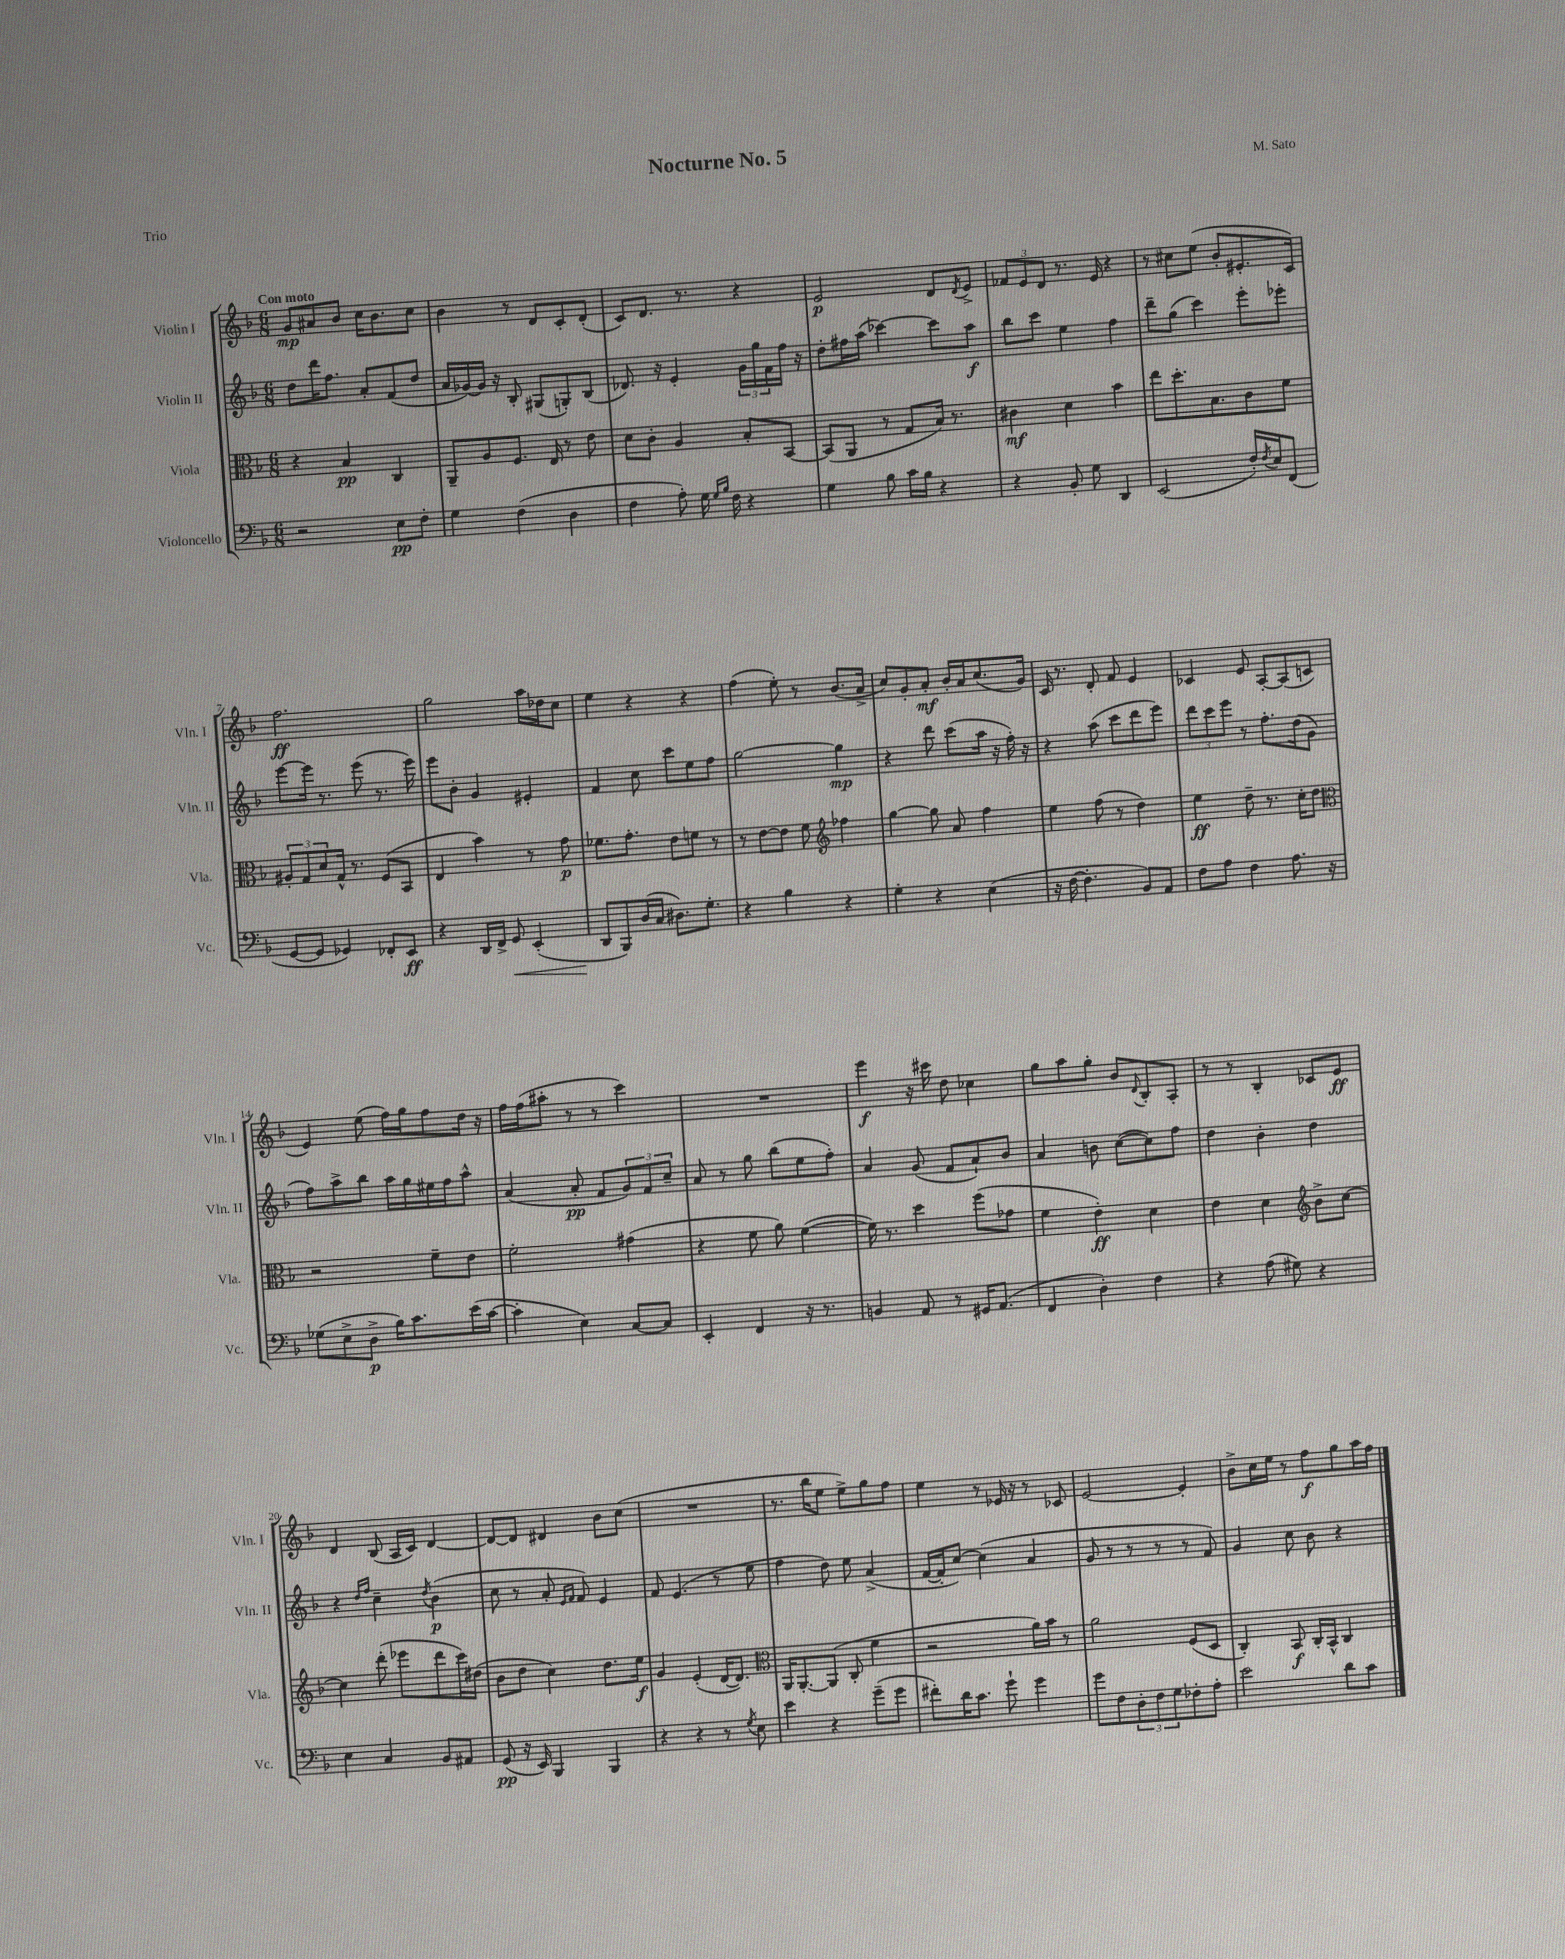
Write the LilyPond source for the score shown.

\header { title = "Nocturne No. 5" composer = "M. Sato" piece = "Trio" }
<<
\new StaffGroup <<
\new Staff = "s0" \with { instrumentName = "Violin I" shortInstrumentName = "Vln. I" } {
    \clef treble \key f \major \numericTimeSignature \time 6/8 \tempo "Con moto"
    g'8\mp ais'8 bes'8 c''16 bes'8. c''8 |
    bes'4 r8 d'8 c'8-. d'8-.( |
    c'8) d'8. r8. r4 |
    e'2\p d'8 \acciaccatura { d'8 } e'8-> |
    \tuplet 3/2 { fes'8 e'8 d'8 } r8. e'16 r4 |
    r8 cis''8 e''8( bes'8-. eis'8.-. c'16) |
    f''2.\ff |
    g''2 a''16 des''16 c''8 |
    e''4 r4 r4 |
    f''4( e''8-.) r8 bes'8.( a'16-> |
    c''8) g'8-. a'8-.\mf bes'16-. a'16 c''8.( g'16) |
    c'16 r8. d'8-. f'8 e'4 |
    ces'4 e'8 a8~-. a8( c'8 |
    e'4) e''8( f''16) g''16 f''8 d''16 r16 |
    f''16 f''16( ais''8-. r8 r8 c'''4) |
    R2. |
    e'''4\f r16 cis'''16 d''8 ces''4 |
    g''8 a''8 g''8-. bes'8 \appoggiatura { d'8 } bes8-. a8-. |
    r8 r8 bes4-. ces'8 e'8\ff |
    d'4 bes8( a16 c'16) d'4~ |
    d'8~ d'8 dis'4 bes'8 c''8( |
    R2. |
    r8. bes''16 e''8 e''8->) g''8 f''8 |
    e''4 r8 ees'16 r16 r8 ces'8 |
    e'2~ e'4-. |
    bes'8-> c''16 e''16 r8 f''8\f g''8 a''16 f''16 \bar "|." |
}
\new Staff = "s1" \with { instrumentName = "Violin II" shortInstrumentName = "Vln. II" } {
    \clef treble \key f \major \numericTimeSignature \time 6/8
    d''8 d'''16 f''8. a'8-. f'8( d''8 |
    a'16 ges'16~) ges'16 r16 bes8-. gis8( g8-.) bes8( |
    des'8.) r16 e'4-. \tuplet 3/2 { g'16 g''16 f'16 } f''16 r16 |
    d''8-. fis''16 a''16( ces'''4~) ces'''8 a''8\f |
    bes''8 c'''8 e''4 f''4 |
    d'''8-- g''8( c'''4) e'''8-. ees'''8-. |
    e'''8~ e'''16 r8. e'''8( r8. e'''16) |
    e'''8 bes'8-. g'4 eis'4-. |
    f'4 c''8 c'''8 e''8 f''8 |
    g''2~ g''4\mp |
    r4 d'''8 c'''8( a''16 r16 f''16-.) r16 |
    r4 a''8( c'''8 d'''8 e'''8) |
    \tuplet 3/2 { d'''8 c'''8 e'''8 } r8 f''8.-. d''16( g'8 |
    f''8) a''8-> bes''8 a''16 g''16 eis''16 f''16 a''8-^ |
    a'4( a'8-.\pp f'8 \tuplet 3/2 { g'8) f'8 c''8-- } |
    a'8 r8 g''8 bes''8( e''8 f''8-.) |
    a'4 g'8( f'8 a'8-!) bes'8 |
    a'4 b'8 c''8~( c''8) f''8 |
    d''4 bes'4-. d''4 |
    r4 \grace { d''16 f''16 } c''4-- \acciaccatura { d''8 } bes'4\p( |
    c''8 r8 a'8-. \grace { e'16 f'16 } f'8) e'4 |
    f'8 e'4.( r8 e''8 |
    f''4 d''8) e''8 a'4->( |
    f'16~ f'16-. c''8~) c''4( a'4 |
    g'8 r8 r8 r8 r8 f'8) |
    g'4 c''8 bes'8 r4 \bar "|." |
}
\new Staff = "s2" \with { instrumentName = "Viola" shortInstrumentName = "Vla." } {
    \clef alto \key f \major \numericTimeSignature \time 6/8
    r4 bes4\pp c4 |
    a,8-- a8 f8. e16 r8 e'8 |
    d'8 c'8-. a4 bes8-. bes,8~ |
    bes,8( a,8 r8 g8 bes16) r8. |
    cis'4\mf d'4 bes'4 |
    e''8 d''8.-. bes8. c'8 f'8 |
    \tuplet 3/2 { ais8-. g8 d'8 } g16-^ r8. f8( bes,8 |
    e4 bes'4) r8 g'8\p |
    fes'8. g'8.-. e'8 f'8 r8 |
    r8 e'8~ e'8 f'8 \clef treble fes''4 |
    g''4~ g''8 a'8 f''4 |
    e''4 f''8( r8 d''4) |
    e''4\ff d''8-- r8. c''16-. d''8 |
    \clef alto r2 f'8-- e'8 |
    f'2-. gis'4( |
    r4 f'8 a'8) f'4~( |
    f'16) r8. d''4 f''8( ges'8 |
    f'4 e'4-.\ff) d'4 |
    e'4 d'4 \clef treble bes'8-> c''8~ |
    c''4 d'''8-.( ees'''8 d'''8 c'''16) dis''16( |
    bes'8 d''8 c''4) d''8. e''16\f |
    g'4 e'4-.( d'16~ d'8.) |
    \clef alto a,16 a,8.~-. a,8( c8-. f'4 |
    r2 a'16) bes'16 r8 |
    a'2 f8( d8 |
    c4-.) bes,8\f c16-. bes,16-^ c4 \bar "|." |
}
\new Staff = "s3" \with { instrumentName = "Violoncello" shortInstrumentName = "Vc." } {
    \clef bass \key f \major \numericTimeSignature \time 6/8
    r2 e8\pp f8-. |
    g4 f4( d4 |
    f4 a8-.) g16 \grace { g16 bes16 } f16 r4 |
    g4 bes8 c'16 bes16 r4 |
    r4 bes,8-. g8 d,4 |
    e,2( f16-.) \acciaccatura { f8 } e16 f,8( |
    g,8~ g,8 ges,4) fes,8-. e,8\ff |
    r4 d,16 f,16-> g,8\< e,4-.( |
    d,8\! bes,,8) d16( c16 dis8.) g8.-. |
    r4 bes4 r4 |
    g4-. r4 e4( |
    r16 f16~ f4.-. bes,8) a,8 |
    f8 a8 f4 a8. r16 |
    ges8( e8-> d8->\p bes16) c'8. e'16( c'16~ |
    c'4-. e4) c8~ c8 |
    e,4-. f,4 r16 r8. |
    b,4 a,8 r8 gis,16 a,8.( |
    f,4 d4-.) f4 |
    r4 a8( gis8) r4 |
    e4 c4 bes,8 ais,8 |
    g,8\pp( r16 e,16) bes,,4 bes,,4 |
    r4 r4 r8 \acciaccatura { g8 } e8 |
    e'4 r4 g'8--( g'8 |
    fis'8-.) d'16 c'8. g'8-! g'4 |
    g'8 f8 \tuplet 3/2 { d8-. f8 g8 } fes8-. a8-. |
    e'2 d'8 c'8 \bar "|." |
}
>>
>>
